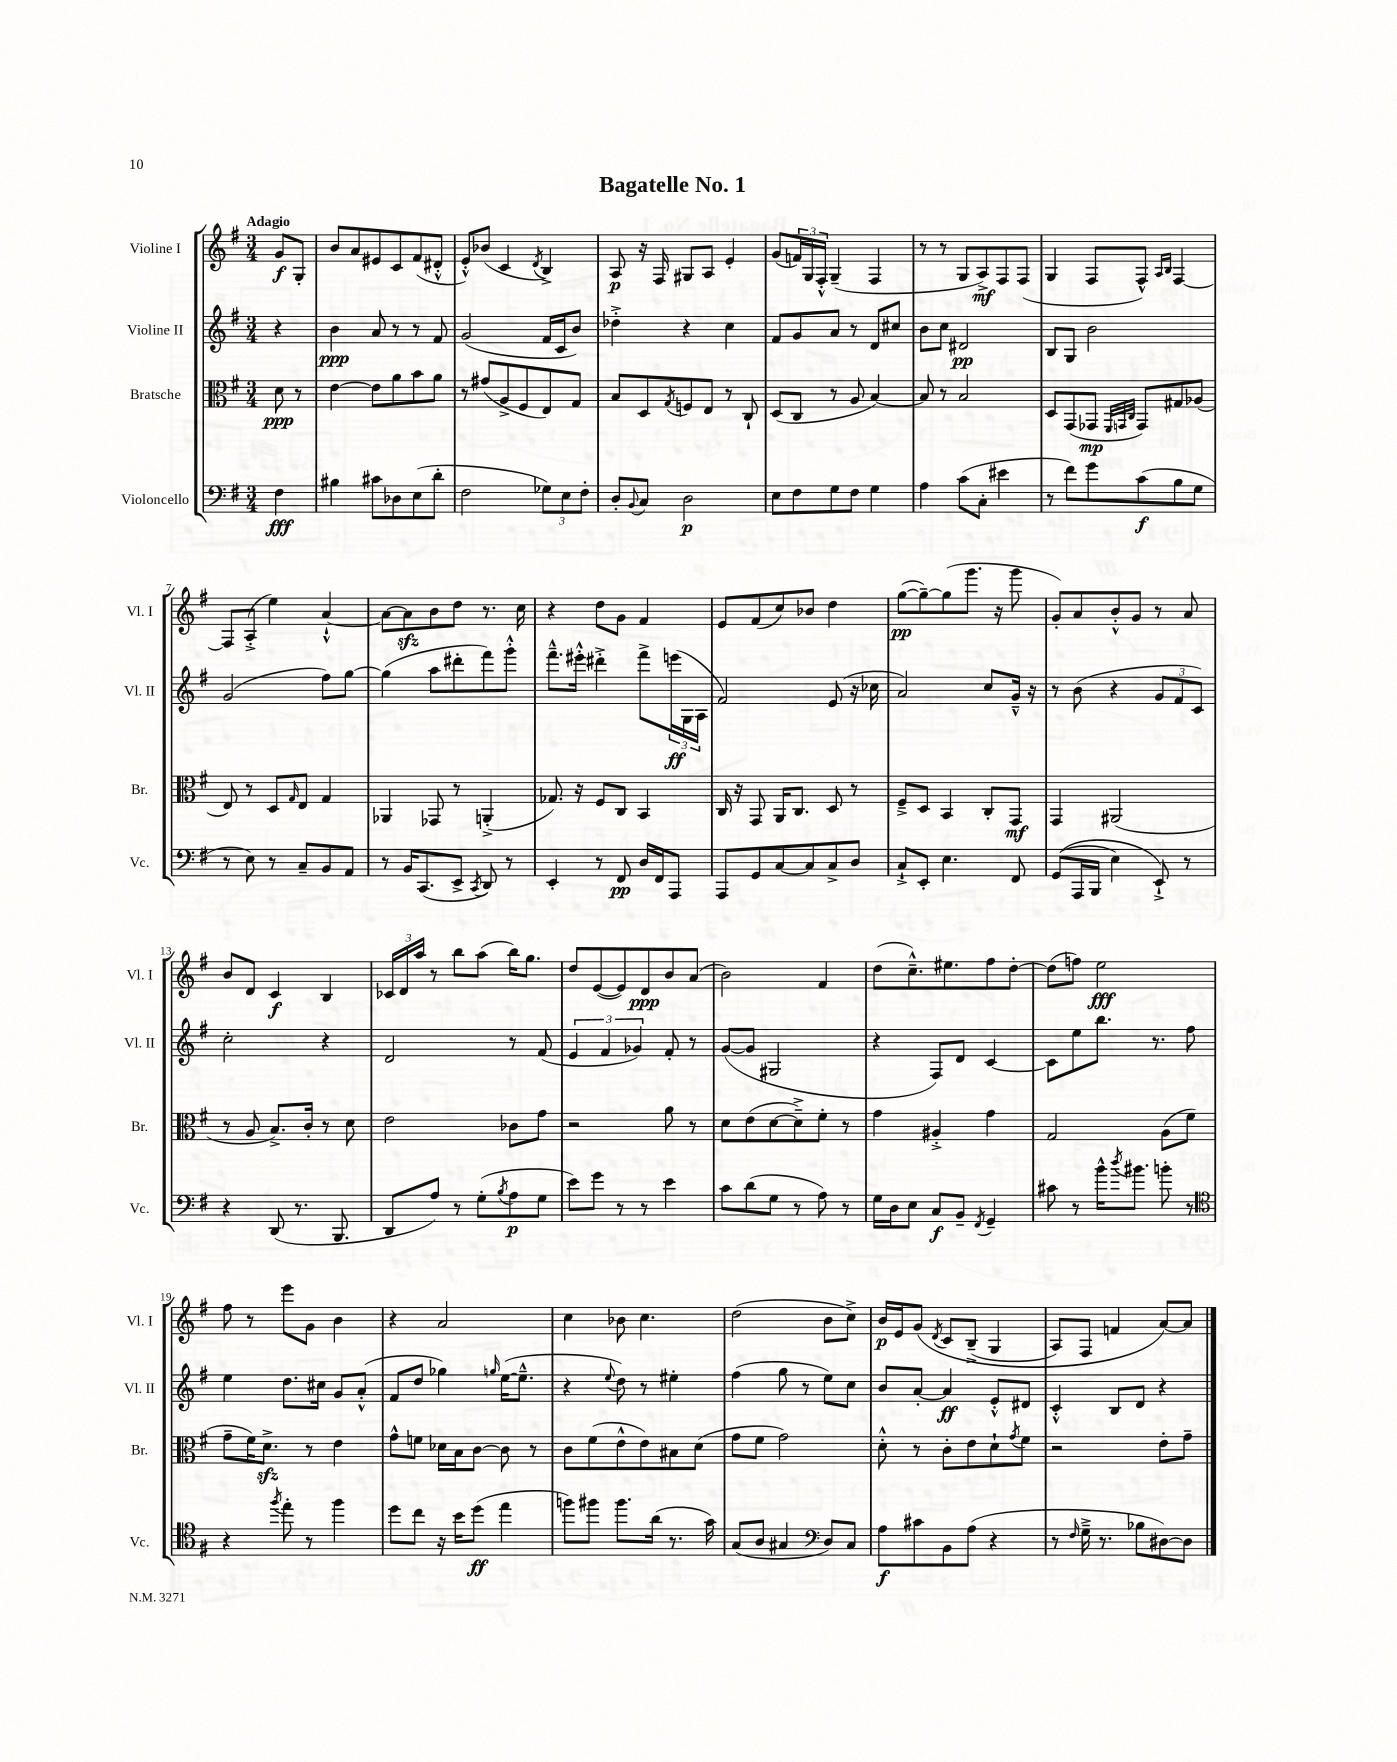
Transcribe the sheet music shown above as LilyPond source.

\header { title = "Bagatelle No. 1" }
<<
\new StaffGroup <<
\new Staff = "s0" \with { instrumentName = "Violine I" shortInstrumentName = "Vl. I" } {
    \clef treble \key g \major \numericTimeSignature \time 3/4 \partial 4 \tempo "Adagio"
    g'8\f g8-. |
    b'8 a'8 eis'8 c'8 fis'8( dis'8-.-^ |
    e'8-.-^) bes'8( c'4 \acciaccatura { d'8 } b4->) |
    a8\p r16 fis16 gis8 a8 e'4-. |
    g'8( \tuplet 3/2 { f'16) g16 fis16-.-^ } g4--( fis4 |
    r8 r8 g8 a8->\mf) fis8 fis8( |
    g4 fis8 fis8-^) \grace { a16 b16 } fis4~ |
    fis8 a8-.->( e''4) a'4~-!-^ |
    a'8~ a'8\sfz b'8 d''8 r8. c''16 |
    r4 d''8 g'8 fis'4 |
    e'8 fis'8( c''8) bes'8 d''4 |
    g''8~\pp( g''8~--) g''8( g'''8. r16 g'''8 |
    g'8-.) a'8 b'8-.-^ g'8 r8 a'8 |
    b'8 d'8 c'4\f b4 |
    \tuplet 3/2 { ces'16 d'16 a''16 } r8 b''8 a''8( b''16) g''8. |
    d''8 e'8~( e'8) d'8\ppp b'8 a'8( |
    b'2) fis'4 |
    d''8( c''8.---^) eis''8. fis''8 d''8~-. |
    d''8( f''8) e''2\fff |
    fis''8 r8 e'''8 g'8 b'4 |
    r4 a'2 |
    c''4 bes'8 c''4. |
    d''2( b'8 c''8->) |
    b'16\p e'16 g'8\( \acciaccatura { d'8 } c'8 b8--->( g4 |
    a8) fis8 f'4 a'8~\) a'8 \bar "|." |
}
\new Staff = "s1" \with { instrumentName = "Violine II" shortInstrumentName = "Vl. II" } {
    \clef treble \key g \major \numericTimeSignature \time 3/4 \partial 4
    r4 |
    b'4\ppp a'8 r8 r8 fis'8 |
    g'2( fis'16 c'16 b'8) |
    des''4-.-> r4 c''4 |
    fis'8 g'8 a'8 r8 d'8 cis''8 |
    b'8 c''8 dis'2\pp |
    b8 g8 b'2 |
    g'2( fis''8) g''8~ |
    g''4( a''8 dis'''8-. fis'''8) g'''8-.-^ |
    fis'''8.---^ eis'''16-.-^ dis'''4-.-> fis'''8-> \tuplet 3/2 { e'''16\ff( g16 a16 } |
    fis'2) e'8( r16 ces''16 |
    a'2) c''8 g'16---^ r16 |
    r8 b'8( r4 \tuplet 3/2 { g'8 fis'8 c'8) } |
    c''2-. r4 |
    d'2 r8 fis'8( |
    \tuplet 3/2 { e'4 fis'4 ges'4) } fis'8-. r8 |
    g'8~( g'8 gis2 |
    r4 fis8) d'8 c'4~ |
    c'8 e''8 b''8. r8. fis''8 |
    e''4 d''8. cis''16 g'8 a'8-.-^( |
    fis'8 d''8 ges''4) \grace { g''16 } e''16~( e''8.---^ |
    r4 \appoggiatura { e''8 } d''8) r8 eis''4-. |
    fis''4( g''8 r8 e''8) c''8 |
    b'8 a'8~-. a'4\ff e'8-.-^ dis'8 |
    c'4-.-^ b8 d'8 r4 \bar "|." |
}
\new Staff = "s2" \with { instrumentName = "Bratsche" shortInstrumentName = "Br." } {
    \clef alto \key g \major \numericTimeSignature \time 3/4 \partial 4
    d'8\ppp r8 |
    e'4~ e'8 a'8 b'8 a'8 |
    r8 gis'8( a8-> fis8 e8) g8 |
    b8 d8 \acciaccatura { g8 } f8 e8 r8 c8-! |
    d8( c8 r8 a8 b4~) |
    b8 r8 b2 |
    d8 g,8( ges,8\mp \grace { fis,32 g,32 c32 } g,8) gis8 aes8( |
    e8) r8 d8 \grace { g16 } e8 g4 |
    aes,4 ges,8 r8 a,4-.->( |
    ges8.) r16 fis8 c8 b,4 |
    c16 r16 g,8 a,16 c8. d8 r8 |
    fis8---> d8 b,4 c8-. g,8\mf |
    g,4 ais,2( |
    r8 a8 b8.->) c'16-. r8 d'8 |
    e'2 ces'8 g'8 |
    r2 a'8 r8 |
    d'8 e'8( d'8~ d'8--->) fis'8-. r8 |
    g'4 ais4-.-> g'4 |
    g2 a8( fis'8 |
    g'8-- fis'16) d'8.->\sfz r8 e'4 |
    g'8-^ f'8 des'16 b16 c'8~ c'8 r8 |
    c'8 fis'8( e'8-^ e'8) bis8 d'8( |
    g'8 fis'8 g'2) |
    d'8-.-^ r8 c'8-. e'8 d'8-! \acciaccatura { g'8 } fis'8 |
    r2 e'8-. g'8-- \bar "|." |
}
\new Staff = "s3" \with { instrumentName = "Violoncello" shortInstrumentName = "Vc." } {
    \clef bass \key g \major \numericTimeSignature \time 3/4 \partial 4
    fis4\fff |
    bis4 cis'8 des8 e8( d'8-. |
    fis2 \tuplet 3/2 { ges8) e8 fis8-. } |
    d8-. \appoggiatura { b,8 } c8 d2\p |
    e8 fis8 g8 fis8 g4 |
    a4 c'8( c8-. eis'4 |
    r8 fis'8) g'8 c'8\f( b8 g8 |
    r8 e8) r8 c8-- b,8 a,8 |
    r8 b,16 c,8.( e,8-> \acciaccatura { c,8 } d,8) r8 |
    e,4-. r8 fis,8\pp d16 fis,16 a,,8 |
    a,,8 g,8 c8~ c8 c8-> d8 |
    c8-!-> e,8-. e4. fis,8 |
    g,8(\( a,,16 b,,16 e4) e,8-!->\) r8 |
    r4 d,8( r8. b,,8. |
    d,8 a8) r8 g8-.( \acciaccatura { b8 } a8\p g8 |
    e'8) g'8 r8 r8 e'4 |
    c'8 d'8( g8 r8 a8) r8 |
    g16 d16 e8 c8\f b,8-- \acciaccatura { fis,8 } g,4-- |
    cis'8 r8 b'16-^ \acciaccatura { d''8 } bis'8. b'8-. r8 |
    \clef tenor r4 \acciaccatura { fis''8 } e''8-. r8 fis''4 |
    d''8 c''8 r16 b'16 d''8\ff( e''4 |
    f''8) fis''8 fis''8. a'16( r8. g'16) |
    g8( a8 gis4 \clef bass d8) c8 |
    a8\f cis'8 b,8 a8( r4 |
    r8 \grace { fis16 } g16---> r8. bes8 dis8~) dis8 \bar "|." |
}
>>
>>
